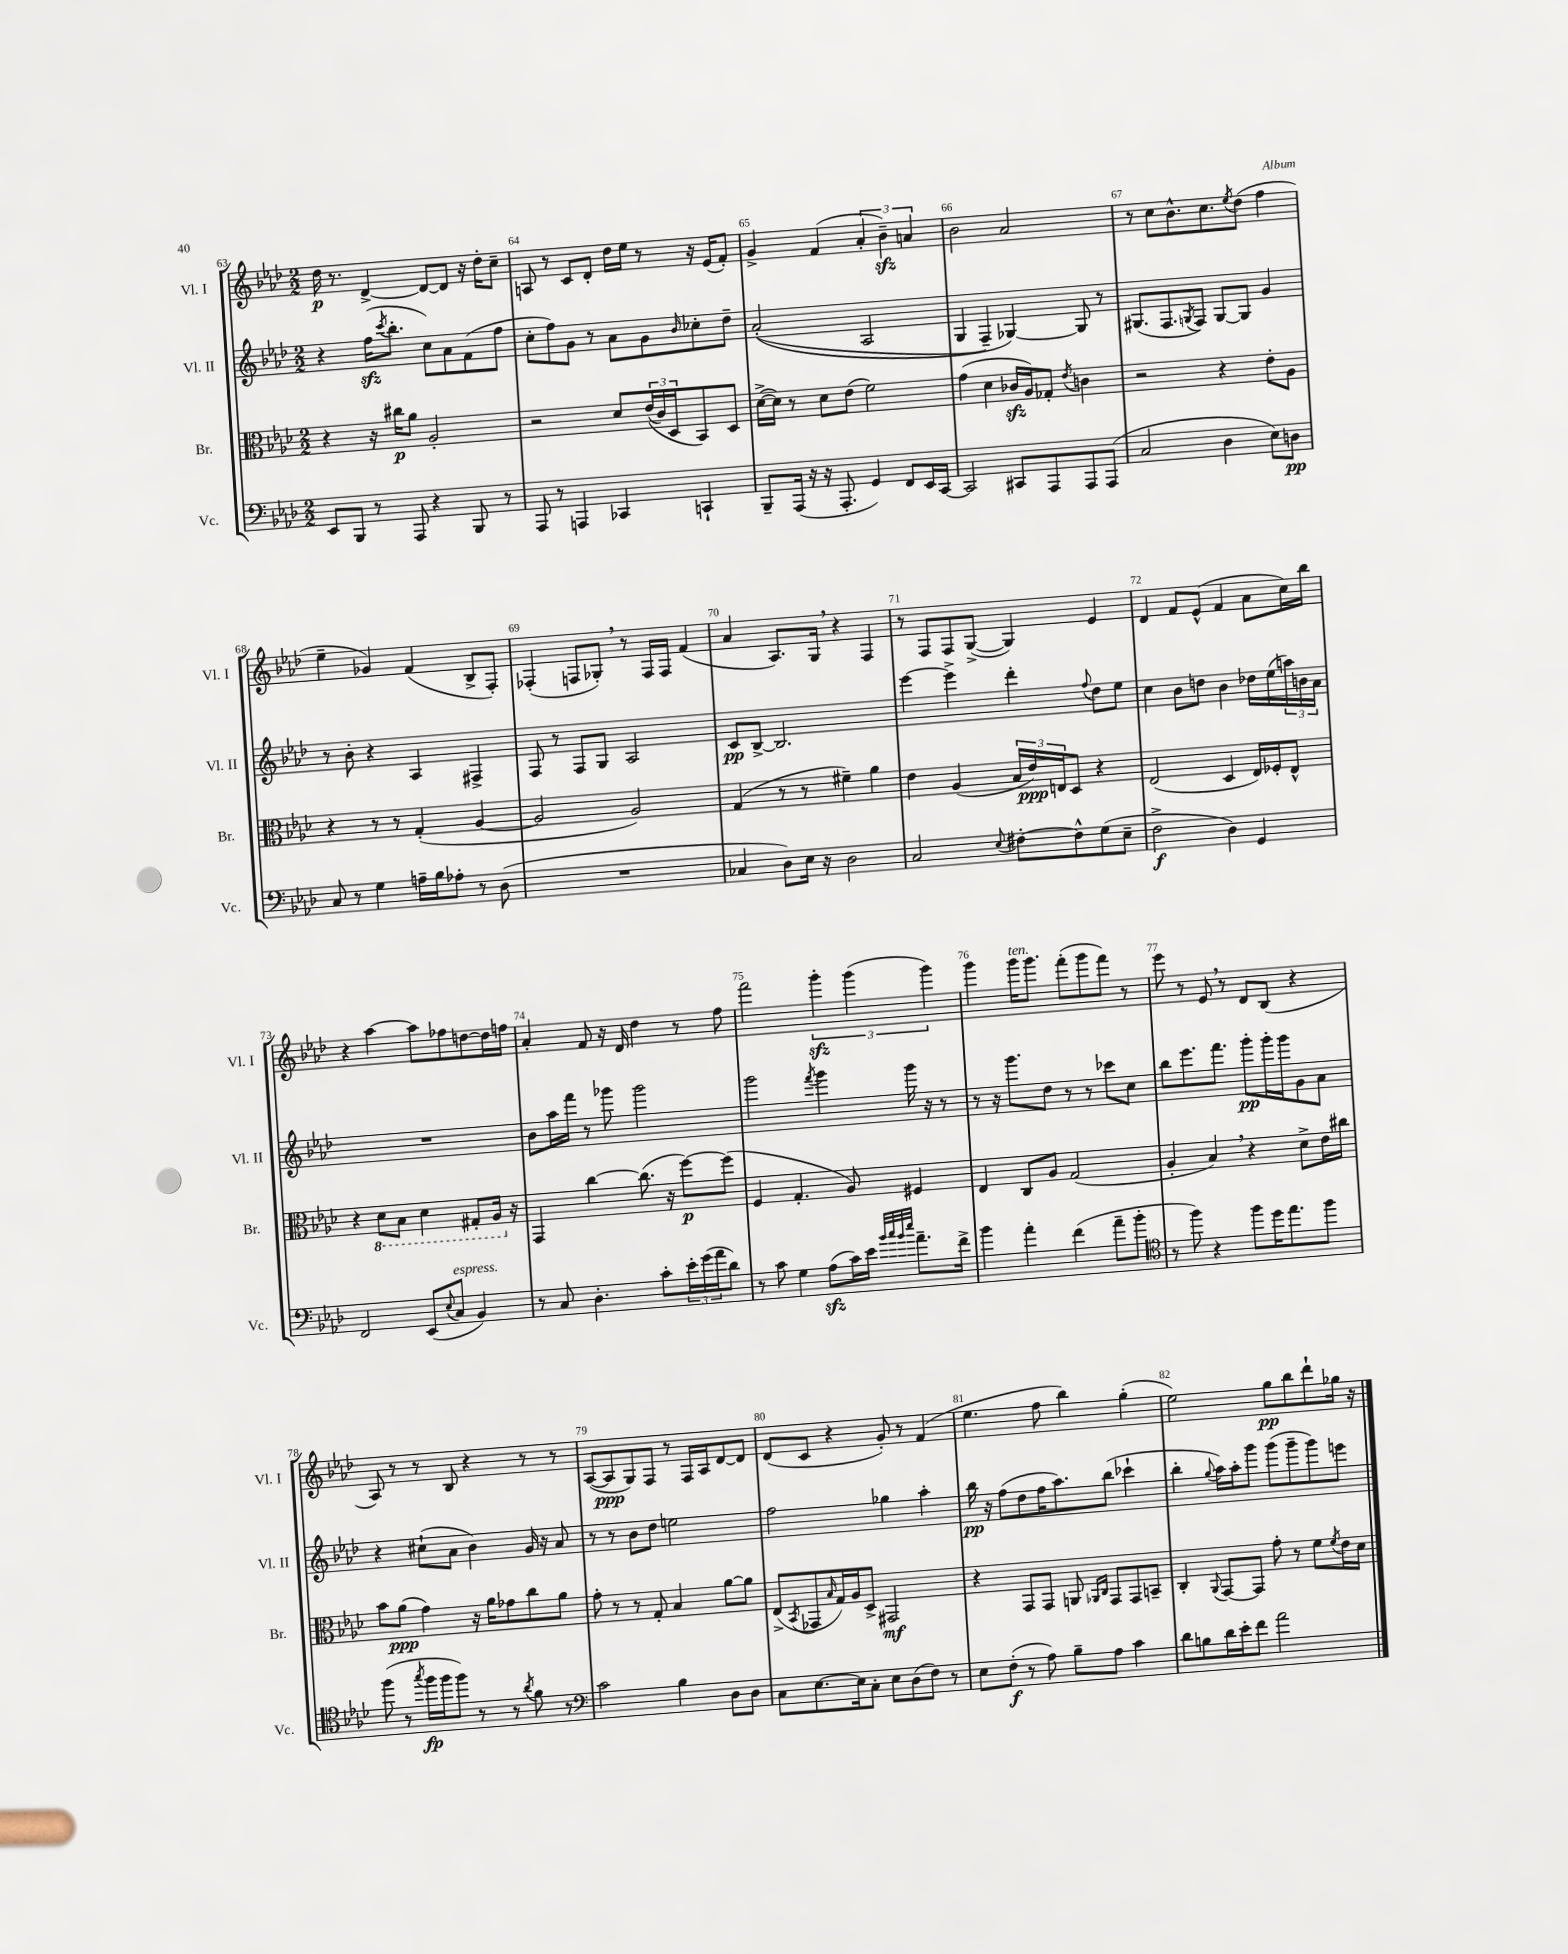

**kern	**kern	**kern	**kern
*staff4	*staff3	*staff2	*staff1
*clefF4	*clefC3	*clefG2	*clefG2
*k[b-e-a-d-]	*k[b-e-a-d-]	*k[b-e-a-d-]	*k[b-e-a-d-]
*M2/2	*M2/2	*M2/2	*M2/2
8EE-/L	4r	4r	16dd-\
.	.	.	8.r
8BBB-/J	.	.	.
8r	16r	(16ff\LK	[4d-^/
.	.	8qccc/	.
.	16cc#\LK	8.bb-'\J	.
8AAA-/	8a-\J	.	.
4r	2A-'/	8cc\L)	8d-/_L
.	.	8a-\	8d-/]J
8BBB-/	.	(8f\	16r
.	.	.	16dd-'\LK
8r	.	8ff\J	8cc~\J
=	=	=	=
8AAA-/	2r	8cc'\L	8A/
8r	.	8ff\)	8r
4AAA/	.	8g\J	8c/L
.	.	8r	8d-'/J
4CC-/	8d-/L	8a-\L	16dd-\LL
.	.	.	16ee-\JJ
.	&((24e-/L	8g\	8r
.	24c/)	.	.
.	24D-/J	.	.
.	.	16qqb-/	.
4CC`/	8BB-/&)	8cc-'\	16r
.	.	.	(16e-/LK
.	8D-/J	8dd-~\J	8f'/J)
=	=	=	=
8BBB-~/L	([16d-^\LL	&((2a-'/	4g^/
.	16d-\]JJ)	.	.
(16AAA-/Jk	8r	.	.
16r	.	.	.
16r	8d-\L	.	(4f/
8.AAA-'/	.	.	.
.	(8e-\J	.	.
4GG/)	2f\)	2A-/	6a-'/
.	.	.	6b-~\)
8FF/L	.	.	.
.	.	.	6a/
16EE-/L	.	.	.
[16CC/JJ	.	.	.
=	=	=	=
2CC/]	(4g\	4G/	2b-\
.	4d-\	4F~/)	.
8CC#/L	16c-/LL	[4G-/&)	2a-/
.	16A-/J)	.	.
8AAA-/	8G-'/J	.	.
.	8qe-/	.	.
8AAA-/	4c\	8G-/]	.
(8AAA-/J	.	8r	.
=	=	=	=
2C/	2r	(8.G#/L	8r
.	.	.	8cc\L
.	.	8.F/	.
.	.	.	8.b-^^\
.	.	8qG/	.
.	.	8F/J)	.
.	.	.	8.cc\
4D-\	4r	[8G/L	.
.	.	.	8qee-/
.	.	8G/]J	(8dd-\J
8E-\L)	8e-'\L	4g/	4ff\
8D\J	8A-\J	.	.
=	=	=	=
8C/	4r	8r	4ee-~\
8r	.	8b-'\	.
4G\	8r	4r	4g-/)
.	8r	.	.
16A~\LL	(4G'/	4A-/	(4f/
16B-\J	.	.	.
8A-'\J	.	.	.
8r	[4A-/	4F#^/	8B-^/L
(8D-\	.	.	8F'/J)
=	=	=	=
1r	2A-/]	8F/	(4F-'/
.	.	8r	.
.	.	8F/L	8F/L
.	.	8G/J	8G-'/J)
.	2A-/)	2A-/	8r
.	.	.	16F/LL
.	.	.	16F/JJ
.	.	.	(4f/
=	=	=	=
4C-/	(4G/	8c/L	4a-/
.	.	[8B-^/J	.
8D-\L)	8r	2.B-/]	8.A-/L)
16E-\Jk	8r	.	.
16r	.	.	16G/Jk
2D-\	4f#~\)	.	4r
.	4a-\	.	4F/
=	=	=	=
2C/	4e-\	[4eee-\	8r
.	.	.	8F/L
.	(4A-/	4eee-^\]	8F/
.	.	.	([8G^/J
8qqE-/	.	.	.
[8F#'\L	24B-/LL	4ddd-'\	4G/])
.	24e-/)	.	.
.	24E/J	.	.
8F#^^\]	8D-/J	.	.
.	.	8qqff/	.
(8G\	4r	8dd-\L	4e-/
8E-~\J	.	8ee-\J	.
=	=	=	=
2F^\	(2E-/	4cc\	4d-/
.	.	8b-\L	8f/L
.	.	8dd\J	(8e-^^/J
4D-\)	4D-/	4b-\	4f/
4GG/	16E-/LL)	16dd-\LL	8a-\L
.	16F-'/J	(16ee-\	.
.	8E-^^/J	24aa\)	16cc\L)
.	.	24b\	.
.	.	.	16bb-\JJ
.	.	24a-\JJ	.
=	=	=	=
2FF/	4r	1r	4r
.	8D-\L	.	[4aa-\
.	8BB-\J	.	.
(8EE-/L	4D-\	.	8aa-\]L
8qqE-/	.	.	.
8C/J	.	.	8ff-\
4BB-/)	8GG#'/L	.	[8dd\
.	16AA-/Jk	.	16dd\]L
.	16r	.	16ff\JJ
=	=	=	=
8r	4GG/	8b-\L	4a-'/
8C/	.	16aa-\L	.
.	.	16fff\JJ	.
4.D-'\	[4cc\	8r	8f/
.	.	8ggg-\	16r
.	.	.	16d-/
.	(8.cc\]	2ggg-\	4dd-\
8c'\L	.	.	.
.	16r	.	.
24e-'\L	[8ff\L)	.	8r
(24g\	.	.	.
24a-\J	.	.	.
8d-\J)	(8ff\]J	.	8ff\
=	=	=	=
8r	4F/	2ggg\	2fff\
8c\	.	.	.
4G\	4.G'/	.	.
.	.	8qfff/	.
(8A-\L	.	4ggg\	6ggg'\
16c\L)	8A-/)	.	.
.	.	.	(6ggg\
16e-\JJ	.	.	.
32qqb-/LLL	.	.	.
32qqcc/	.	.	.
32qqb-/	.	.	.
32qqee-/JJJ	.	.	.
8.a-~\L	4F#/	16ggg\	.
.	.	16r	.
.	.	.	6ggg\)
.	.	8r	.
16f^\Jk	.	.	.
=	=	=	=
4b-\	4E-/	8r	4ggg\
.	.	16r	.
.	.	8.ggg\L	.
4a-'\	8C/L	.	16ggg\LK
.	.	.	8.ggg\J
.	8A-/J	8dd-\J	.
(4f\	(2G/	8r	(8fff'\L
.	.	8r	8ggg\
8a-~\L	.	8ccc-\L	8fff\J)
8b-'\J	.	8cc\J	8r
=	=	=	=
*clefC4	*	*	*
8r	4A-'/	8bb-\L	8eee-\
8ff\)	.	8.eee-\	8r
4r	4B-/)	.	8e-/
.	.	8.fff\J	.
.	.	.	8r
8ff\L	4r	8ggg'\L	8d-/L
16dd-\K	.	16ggg'\L	(8B-/J
8.ee-\	.	16ggg\J	.
.	8d-^\L	8g\	4r
8ff\J	16e-\L	8a-\J	.
.	16cc#\JJ	.	.
=	=	=	=
(8ff\	8b-\L	4r	8A-/)
8r	(8a-\J	.	8r
8qgg/	.	.	.
16ff\LL	4g\)	(8cc#`\L	8r
16ff\J	.	.	.
8ff\J)	.	8a-\J	8B-/
8r	16r	4b-\)	4r
.	16a-\LK	.	.
8r	8g-\	.	.
8qa-/	.	.	.
8f\	8cc\	16g/	8r
.	.	16r	.
8r	8a-\J	8a-/	8r
=	=	=	=
*clefF4	*	*	*
2c\	8g'\	8r	([8A-/L
.	8r	8r	8A-/]
.	8r	8b-\L	8G/)
.	8G'/	8dd-\J	8F/J
4B-\	4B-/	2ee\	8r
.	.	.	16F/LL
.	.	.	16A-/J
8D-\L	[8a-\L	.	[8d-/
8D-\J	8a-\]J	.	8d-/]J
=	=	=	=
8C\L	(8E-^/L	2ff\	(8d-/L
.	8qBB-/	.	.
[8.E-\	8GG-/	.	8c/J
.	16qqB-/	.	.
.	16G/L)	.	4r
16E-\]k	16A-/J	.	.
8C'\J	8D-^/J	.	.
8E-\L	2GG#/	4gg-\	8g'/)
(8D-\	.	.	8r
8F\J)	.	4aa-'\	(4f/
8r	.	.	.
=	=	=	=
8E-\L	4r	16bb-\	4.ee-\
.	.	16r	.
(8F'\J	.	(8ff\L	.
8r	8GG/L	8dd-\	.
8A-\)	8GG/J	16ff\K	8ff\
.	.	8.aa-\)	.
8B-~\L	8AA/	.	4bb-\)
.	16qqAA-/LL	.	.
.	16qqC/JJ	.	.
8A-\J	8GG/L	(8bb-\J	.
4c\	8GG/	4ccc-`\	(4gg'\
.	8BB~/J	.	.
=	=	=	=
8d-\L	4C'/	4bb-'\	2ee-\)
8B\	.	.	.
.	8qqAA-/	8qqgg/	.
16d-\L	[8GG/L	16aa-\LL)	.
16e-'\J	.	16aa-'\J	.
8f\J	8GG/]J	8ggg\J	.
2a-\	8g'\	(8ggg\L	8gg\L
.	8r	8ggg~\	8bb-\
.	8f\L	8ggg\)	8ddd-`\
.	8qf/	.	.
.	16e-\L	8eee\J	16gg-\Jk
.	16d-\JJ	.	16r
==	==	==	==
*-	*-	*-	*-
